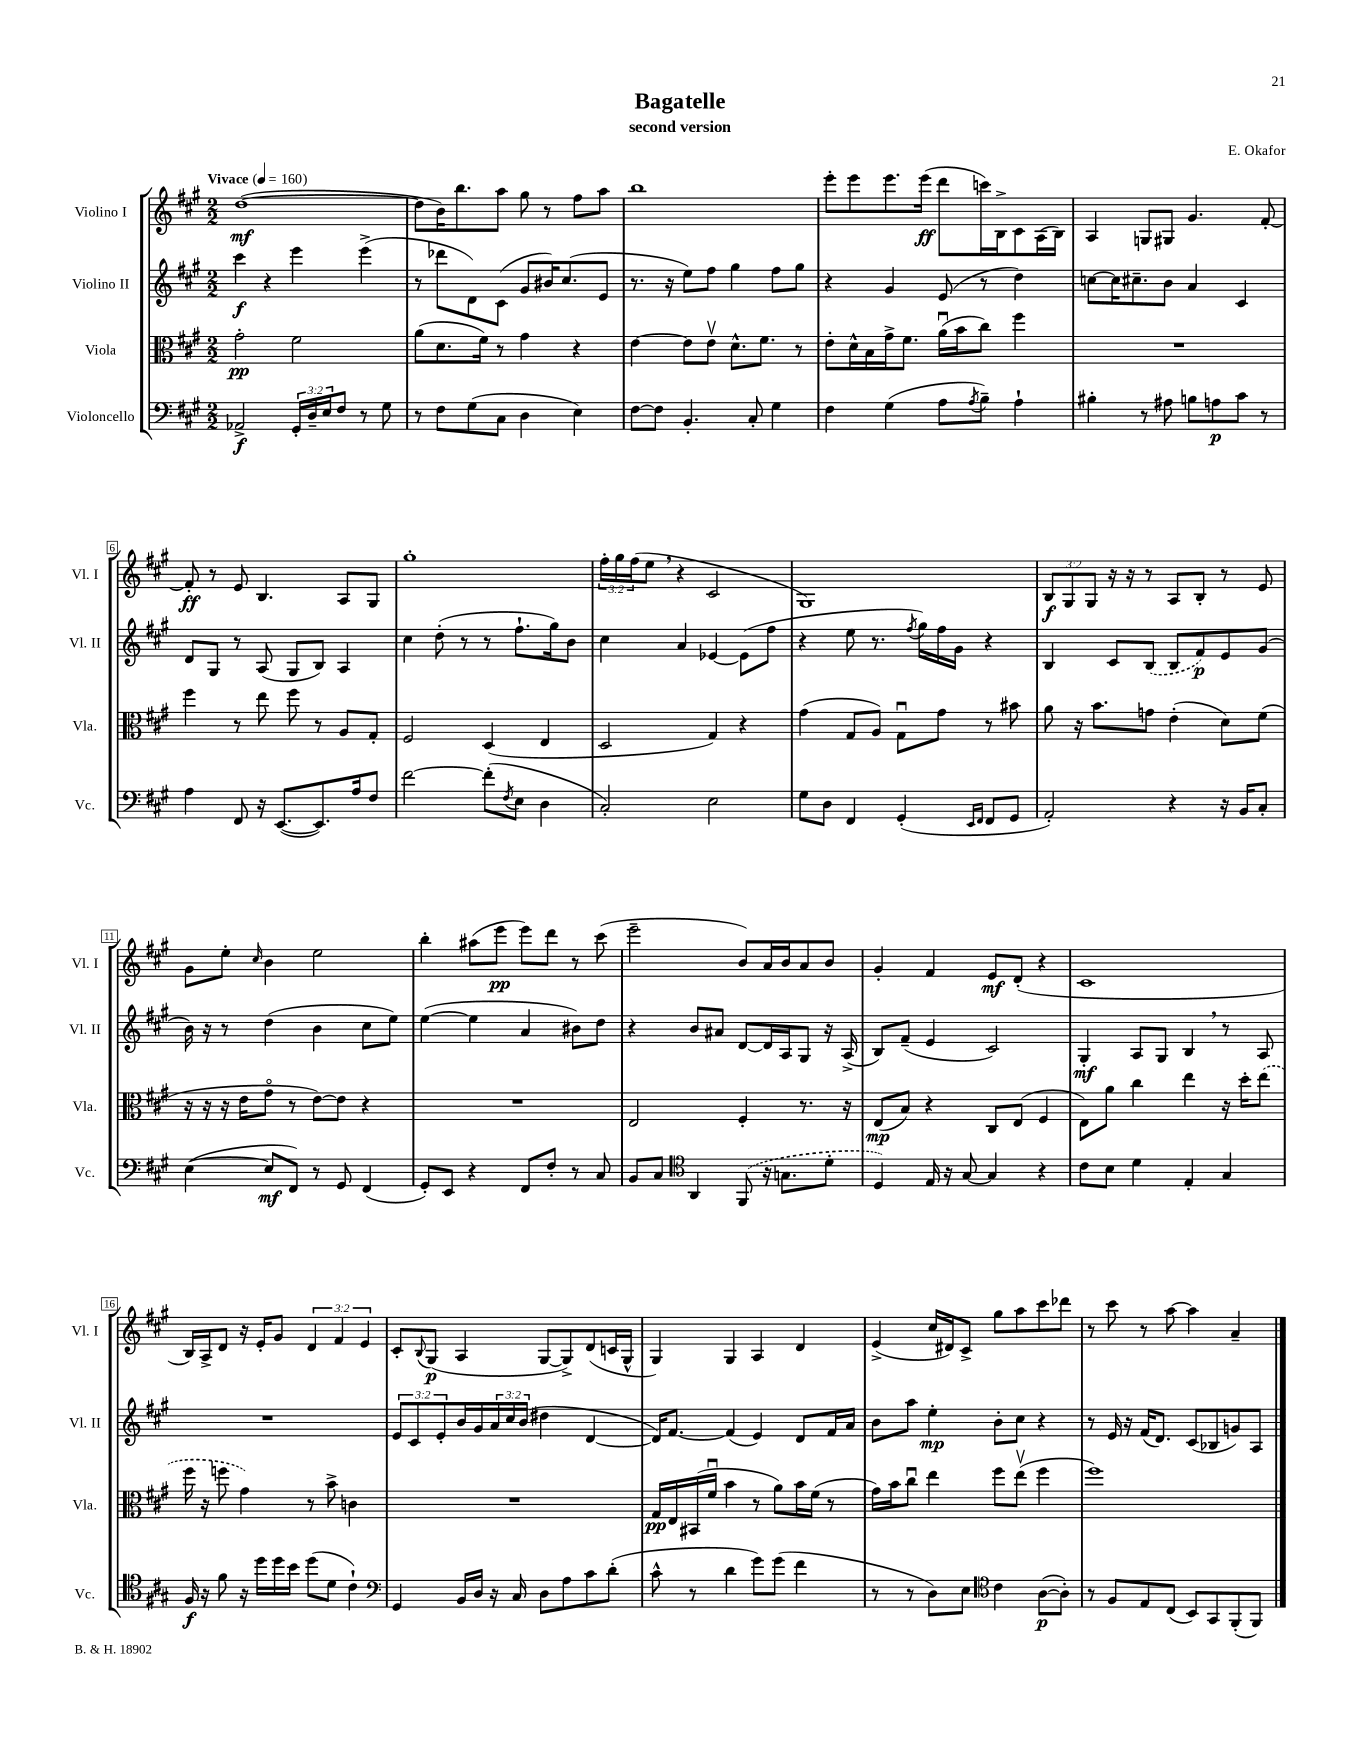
\header { title = "Bagatelle" composer = "E. Okafor" subtitle = "second version" }
<<
\new StaffGroup <<
\new Staff = "s0" \with { instrumentName = "Violino I" shortInstrumentName = "Vl. I" } {
    \clef treble \key a \major \numericTimeSignature \time 2/2 \override Staff.TupletNumber.text = #tuplet-number::calc-fraction-text \tempo "Vivace" 4 = 160
    d''1~\mf( |
    d''8 b'16) b''8. a''8 gis''8 r8 fis''8 a''8 |
    b''1 |
    e'''8-. e'''8 e'''8. e'''16\ff( d'''8 c'''16) b16-> cis'8 a16( b16) |
    a4 g8 gis8 gis'4. fis'8~-. |
    fis'8-.\ff r8 e'8 b4. a8 gis8 |
    gis''1-. |
    \tuplet 3/2 { fis''16-. gis''16 fis''16( } e''8 \breathe r4 cis'2 |
    gis1) |
    \tuplet 3/2 { b8\f gis8 gis8 } r16 r16 r8 a8 b8-. r8 e'8 |
    gis'8 e''8-. \grace { cis''16 } b'4 e''2 |
    b''4-. ais''8( e'''8\pp e'''8) d'''8 r8 cis'''8( |
    e'''2-- b'8) a'16 b'16 a'8 b'8 |
    gis'4-. fis'4 e'8\mf d'8-.( r4 |
    cis'1 |
    b16) a16-> d'8 r16 e'16-. gis'8 \tuplet 3/2 { d'4 fis'4 e'4 } |
    cis'8-. \appoggiatura { b8 } gis8\p( a4 gis8~ gis8->) d'8( c'16 gis16-^ |
    gis4) gis4 a4 d'4 |
    e'4->( cis''16 dis'16) cis'8-> gis''8 a''8 cis'''8 des'''8 |
    r8 cis'''8 r8 a''8~ a''4 a'4-- \bar "|." |
}
\new Staff = "s1" \with { instrumentName = "Violino II" shortInstrumentName = "Vl. II" } {
    \clef treble \key a \major \numericTimeSignature \time 2/2 \override Staff.TupletNumber.text = #tuplet-number::calc-fraction-text
    cis'''4\f r4 e'''4 e'''4->( |
    r8 des'''8 d'8) cis'8( gis'8 bis'16) cis''8.( e'8 |
    r8. r16 e''8) fis''8 gis''4 fis''8 gis''8 |
    r4 gis'4 e'8( r8 d''4) |
    c''8~ c''16 cis''8.-- b'8 a'4 cis'4 |
    d'8 gis8 r8 a8( gis8 b8) a4 |
    cis''4 d''8-.( r8 r8 fis''8.-! gis''16) b'8 |
    cis''4 a'4 ees'4~ ees'8( fis''8 |
    r4 e''8 r8. \acciaccatura { fis''8 } gis''16) fis''16 gis'16 r4 |
    b4 cis'8 \once \slurDashed b8( b8 fis'8\p) e'8 gis'8( |
    b'16) r16 r8 d''4( b'4 cis''8 e''8) |
    e''4~( e''4 a'4 bis'8) d''8 |
    r4 b'8 ais'8 d'8~ d'16 a16 gis8 r16 a16->( |
    b8) fis'8--( e'4 cis'2) |
    gis4-.\mf a8 gis8 b4 \breathe r8 a8 |
    R1 |
    \tuplet 3/2 { e'8 cis'8 e'8-. } b'16 gis'16 \tuplet 3/2 { a'16 cis''16 b'16( } dis''4 d'4~ |
    d'16) fis'8.~ fis'4( e'4) d'8 fis'16 a'16 |
    b'8 a''8 e''4-.\mp b'8-. cis''8 r4 |
    r8 e'16 r16 fis'16( d'8.) cis'8( bes8 g'8) a8 \bar "|." |
}
\new Staff = "s2" \with { instrumentName = "Viola" shortInstrumentName = "Vla." } {
    \clef alto \key a \major \numericTimeSignature \time 2/2
    gis'2-.\pp fis'2 |
    a'8( d'8. fis'16) r8 gis'4 r4 |
    e'4~ e'8 e'8\upbow d'8.-^ fis'8. r8 |
    e'8-. d'16-^ b16 gis'16-> fis'8. a'16\downbow( b'16 cis''8) fis''4 |
    R1 |
    fis''4 r8 e''8 fis''8 r8 a8 gis8-. |
    fis2 d4( e4 |
    d2 gis4) r4 |
    gis'4( gis8 a8) gis8\downbow gis'8 r8 bis'8 |
    a'8 r16 b'8. g'8 e'4-.( d'8) fis'8( |
    r16 r16 r16 e'16 gis'8\flageolet r8 e'8~) e'8 r4 |
    R1 |
    e2 fis4-. r8. r16 |
    e8\mp( b8) r4 cis8 e8( fis4 |
    e8) a'8 cis''4 e''4 r16 d''16-. \once \slurDashed e''8( |
    fis''16 r16 f''8 gis'4) r8 b'8-> c'4 |
    R1 |
    gis16\pp e16 bis,16( fis'16\downbow b'4 r8 a'8) b'16 fis'16( r8 |
    gis'16) b'16 cis''8\downbow e''4 fis''8 e''8\upbow( fis''4 |
    fis''1) \bar "|." |
}
\new Staff = "s3" \with { instrumentName = "Violoncello" shortInstrumentName = "Vc." } {
    \clef bass \key a \major \numericTimeSignature \time 2/2 \override Staff.TupletNumber.text = #tuplet-number::calc-fraction-text
    aes,2->\f \tuplet 3/2 { gis,16-. d16-- e16 } fis8 r8 gis8 |
    r8 fis8 gis8( cis8 d4 e4) |
    fis8~ fis8 b,4.-. cis8-. gis4 |
    fis4 gis4( a8 \acciaccatura { a8 } b8--) a4-! |
    bis4-. r8 ais8 b8 a8\p cis'8 r8 |
    a4 fis,8 r16 e,8.~( e,8.) a16 fis8 |
    fis'2~ fis'8-.( \acciaccatura { fis8 } e8 d4 |
    cis2-.) e2 |
    gis8 d8 fis,4 gis,4-.( \grace { e,16 fis,16 } fis,8 gis,8 |
    a,2-.) r4 r16 b,16 cis8-. |
    e4~( e8\mf fis,8) r8 gis,8 fis,4( |
    gis,8-.) e,8 r4 fis,8 fis8-. r8 cis8 |
    b,8 cis8 \clef tenor a,4 \once \slurDashed fis,8( r16 g8. d'8-. |
    d4) e16 r16 gis8~ gis4 r4 |
    cis'8 b8 d'4 e4-. gis4 |
    fis16\f r16 fis'8 r16 d''16 d''16 b'16 d''8( d'8 cis'4-!) |
    \clef bass gis,4 b,16 d16 r16 cis16 d8 a8 cis'8 d'8-.( |
    cis'8-^ r8 d'4 gis'8) gis'8( fis'4 |
    r8 r8 d8) e8 \clef tenor cis'4 a8~\p( a8-.) |
    r8 fis8 e8 cis8( b,8) gis,8 fis,8-.( fis,8) \bar "|." |
}
>>
>>
\layout { \context { \Score \override BarNumber.stencil = #(make-stencil-boxer 0.1 0.3 ly:text-interface::print) } }
